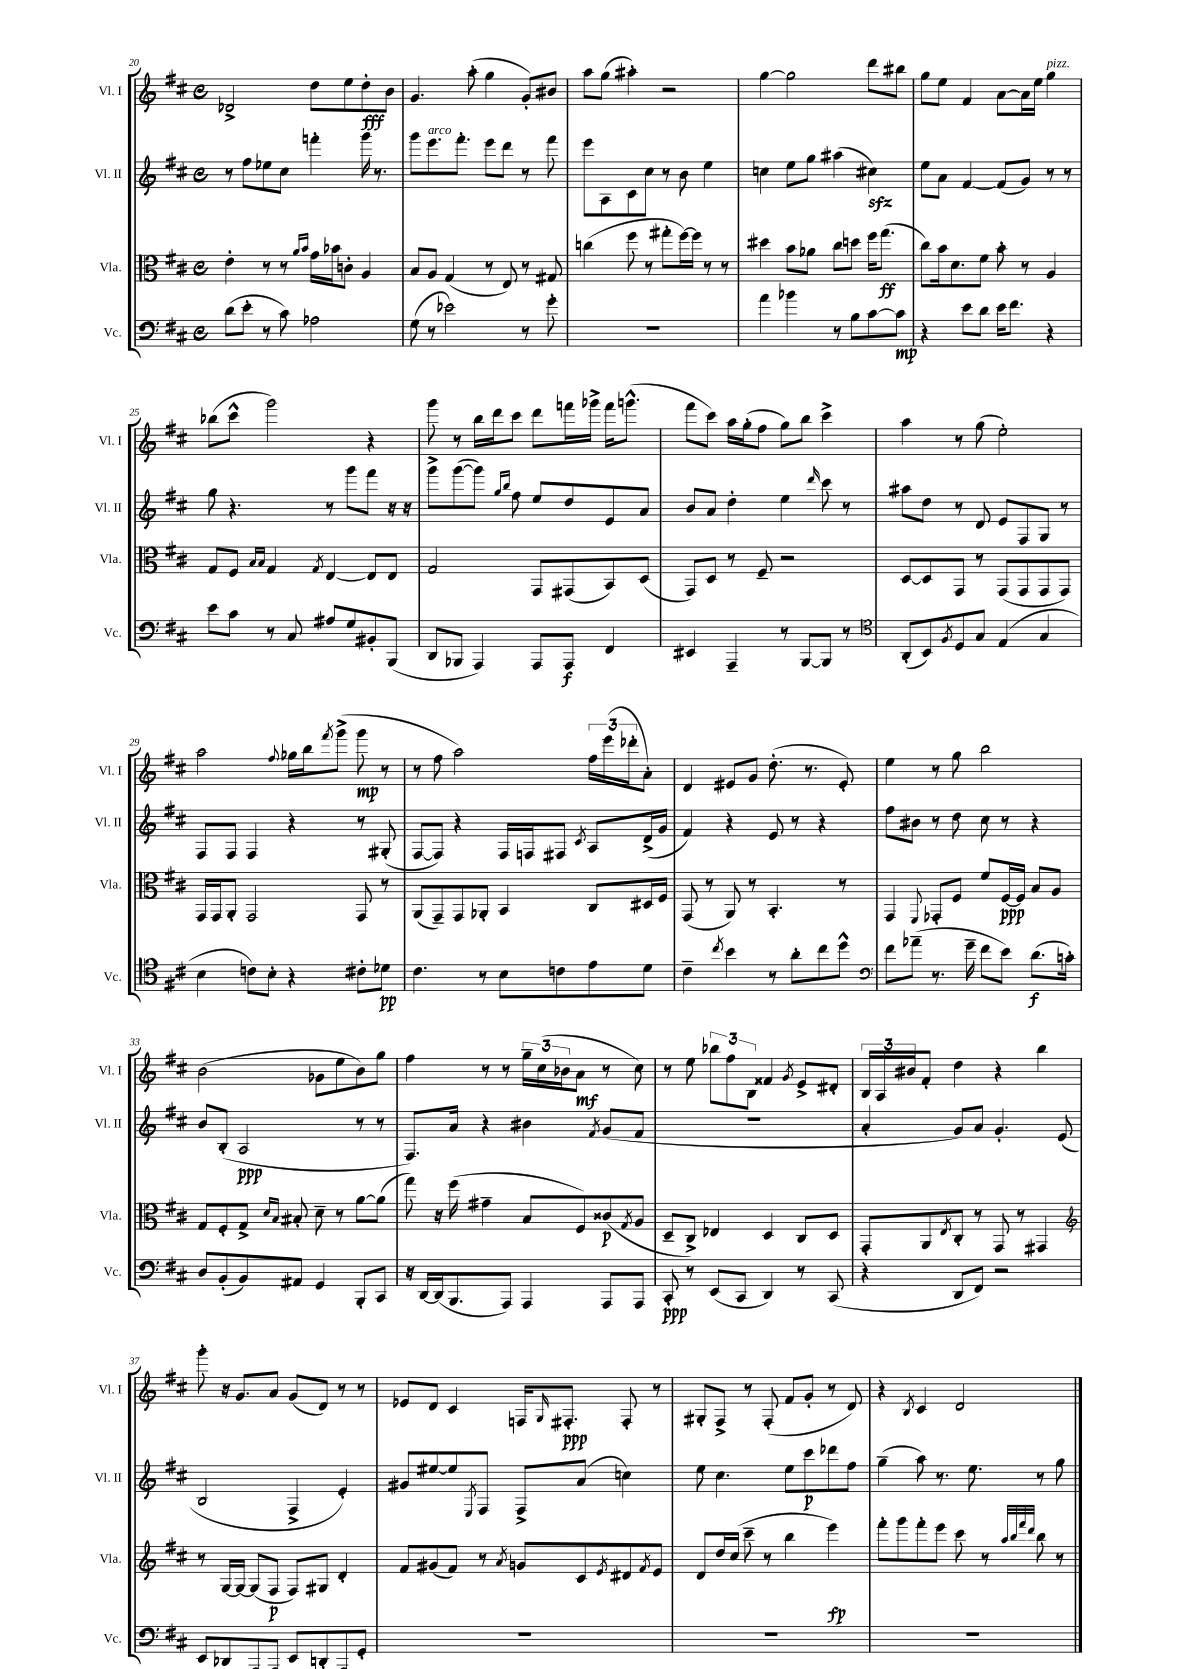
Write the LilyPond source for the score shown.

<<
\new StaffGroup <<
\new Staff = "s0" \with { instrumentName = "Vl. I" shortInstrumentName = "Vl. I" } {
    \clef treble \key d \major \defaultTimeSignature \time 4/4
    des'2-> d''8 e''8 d''8-.\fff b'8 |
    g'4. a''8-.( g''4 g'8-.) bis'8 |
    a''8 g''8( ais''4-.) r2 |
    g''4~ g''2 d'''8 bis''8 |
    g''8 e''8 fis'4 a'8~ a'16 e''16 g''4^\markup { \italic "pizz." } |
    bes''8( cis'''8-^ g'''2) r4 |
    g'''8 r8 b''16 d'''16 cis'''8 d'''8 f'''16 ges'''16-> f'''16 g'''8.-^( |
    fis'''8 cis'''8) a''16 g''16-.( fis''8 g''8) b''8 cis'''4-> |
    a''4 r8 g''8( e''2-.) |
    a''2 \appoggiatura { fis''8 } ges''16 b''16 \acciaccatura { fis'''8 } g'''8->( g'''8\mp r8 |
    r8 fis''8 a''2) \tuplet 3/2 { fis''16 e'''16( des'''16-. } a'8-.) |
    d'4 eis'8 g'8 d''8.-.( r8. eis'8-.) |
    e''4 r8 g''8 b''2 |
    b'2( ges'8 e''8 b'8) g''8 |
    fis''4 r8 r8 \tuplet 3/2 { g''16-- cis''16( bes'16 } a'8\mf r8 cis''8) |
    r8 e''8 \tuplet 3/2 { bes''8 fis''8 b8 } fisis'4 \acciaccatura { g'8 } e'8-> dis'8-. |
    \tuplet 3/2 { b16 a16 bis'16 } fis'8-. d''4 r4 b''4 |
    g'''8-. r16 g'8. a'8 g'8( d'8) r8 r8 |
    ees'8 d'8 cis'4 f16 \grace { g16 } fis8.-.\ppp fis8-. r8 |
    gis8-. fis8-> r8 fis8-.( fis'8 g'8-. r8 d'8) |
    r4 \acciaccatura { b8 } cis'4 d'2 \bar "|." |
}
\new Staff = "s1" \with { instrumentName = "Vl. II" shortInstrumentName = "Vl. II" } {
    \clef treble \key d \major \defaultTimeSignature \time 4/4
    r8 fis''8 ees''8 cis''8 f'''4-. g'''16 r8. |
    g'''8 e'''8.^\markup { \italic "arco" } fis'''8.-. e'''8 d'''8 r8 fis'''8 |
    e'''8 a8 cis'8 cis''8 r8 b'8 e''4 |
    c''4 e''8 g''8 ais''4( cis''4\sfz) |
    e''8 a'8 fis'4~ fis'8( g'8) r8 r8 |
    g''8 r4. r8 g'''8 fis'''8 r16 r16 |
    g'''8-> g'''8~( g'''8) \grace { g''16 b''16 } fis''8 e''8 d''8 e'8 a'8 |
    b'8 a'8 d''4-. e''4 \grace { d'''16 } cis'''8 r8 |
    ais''8 d''8 r8 d'8 e'8 fis8 g8 r8 |
    fis8 fis8 fis4 r4 r8 gis8-.( |
    fis8~ fis8) r4 fis16 f16 fis8 \acciaccatura { cis'8 } a8 d'16->( g'16 |
    fis'4) r4 e'8 r8 r4 |
    fis''8 bis'8 r8 d''8 cis''8 r8 r4 |
    b'8 b8-.( a2\ppp r8 r8 |
    fis8.) a'16 r4 bis'4 \acciaccatura { fis'8 } g'8( fis'8 |
    R1 |
    a'4-. g'8) a'8 g'4.-. e'8( |
    b2 fis4-> e'4-.) |
    gis'8 eis''8~ eis''8 \acciaccatura { e8 } fis8 fis8-> a'8( c''4) |
    e''8 cis''4. e''8 cis'''8\p des'''8 fis''8 |
    g''4--( a''8) r8. e''8. r8 g''8 \bar "|." |
}
\new Staff = "s2" \with { instrumentName = "Vla." shortInstrumentName = "Vla." } {
    \clef alto \key d \major \defaultTimeSignature \time 4/4
    e'4-. r8 r8 \grace { a'16 b'16 } g'16 bes'16 c'8-. a4 |
    b8 a8 g4( r8 e8) r8 gis8 |
    c''4( fis''8 r8 gis''8-. fis''16~) fis''16 r8 r8 |
    dis''4 b'8 aes'8 cis''8 d''8 fis''16 g''8.\ff( |
    cis''8) b'16 d'8. fis'8 b'8-. r8 a4 |
    g8 fis8 \grace { b16 b16 } g4 \acciaccatura { g8 } e4~ e8 e8 |
    g2 g,8 gis,8( b,8) d8( |
    g,8) d8 r8 fis8-- r2 |
    d8~ d8 g,8 r8 g,8( g,8 g,8 g,8) |
    g,16 g,16 a,8-. g,2 g,8 r8 |
    a,8( g,8--) g,8 aes,8-. b,4 cis8 dis16 fis16 |
    g,8( r8 a,8) r8 b,4.-. r8 |
    g,4 \appoggiatura { fis,8 } ges,8-. fis8 fis'8 fis16~\ppp fis16 b8 a8 |
    g8 fis8-. g8-> \grace { d'16 b16 } bis8-. d'8-- r8 a'8~ a'8( |
    g''8) r16 fis''16( gis'4-- b8 fis8) cisis'8\p( \acciaccatura { g8 } a8 |
    d8-- cis8->) ees4 d4 cis8 d8 |
    g,8-. a,8 \acciaccatura { e8 } cis8-. r8 g,8 r8 gis,4 |
    \clef treble r8 g16~ g16~ g8( fis8\p fis8) gis8 d'4-. |
    fis'8 gis'8( fis'8) r8 \acciaccatura { a'8 } g'8 cis'8 \acciaccatura { e'8 } dis'8 \acciaccatura { fis'8 } e'8 |
    d'8 d''16 cis''16( cis'''8-- r8 b''4 e'''4\fp) |
    fis'''8-. g'''8 fis'''8-. e'''8 cis'''8 r8 \grace { a''32 b''32 fis'''32 d'''32 } b''8 r8 \bar "|." |
}
\new Staff = "s3" \with { instrumentName = "Vc." shortInstrumentName = "Vc." } {
    \clef bass \key d \major \defaultTimeSignature \time 4/4
    d'8( e'8-. r8 cis'8) aes2 |
    g8( r8 ees'2) r8 g'8-. |
    R1 |
    a'4 bes'4 r8 b8 cis'8~ cis'8\mp |
    r4 e'8 d'8 e'16 fis'8. r4 |
    e'8 cis'8 r8 cis8 ais8 g8 bis,8-. b,,8( |
    d,8 bes,,8 a,,4) a,,8 a,,8\f fis,4 |
    eis,4 a,,4-- r8 b,,8~ b,,8 r8 |
    \clef tenor a,8-.( b,8) \acciaccatura { fis8 } d8 g8 e4( g4 |
    b4 c'8) b8-. r4 cis'8-. des'8\pp |
    cis'4. r8 b8 c'8 e'8 d'8 |
    cis'4-- \acciaccatura { cis''8 } b'4 r8 a'8-. cis''8 d''8-^ |
    \clef bass fis'8 aes'8--( r8. g'16-- fis'8 e'8) d'8.\f( c'16-.) |
    d8 b,8-.( b,8) ais,8 g,4 b,,8-. cis,8 |
    r16 d,16~ d,16( b,,8. a,,8) a,,4 a,,8 a,,8 |
    cis,8-.\ppp r8 e,8( cis,8 d,4) r8 cis,8( |
    r4 d,8 fis,8) r2 |
    e,8 des,8 a,,8 a,,8 e,8 d,8-. a,,8 g,8-. |
    R1 |
    R1 |
    R1 \bar "|." |
}
>>
>>
\layout { \context { \Score currentBarNumber = #20 } }
